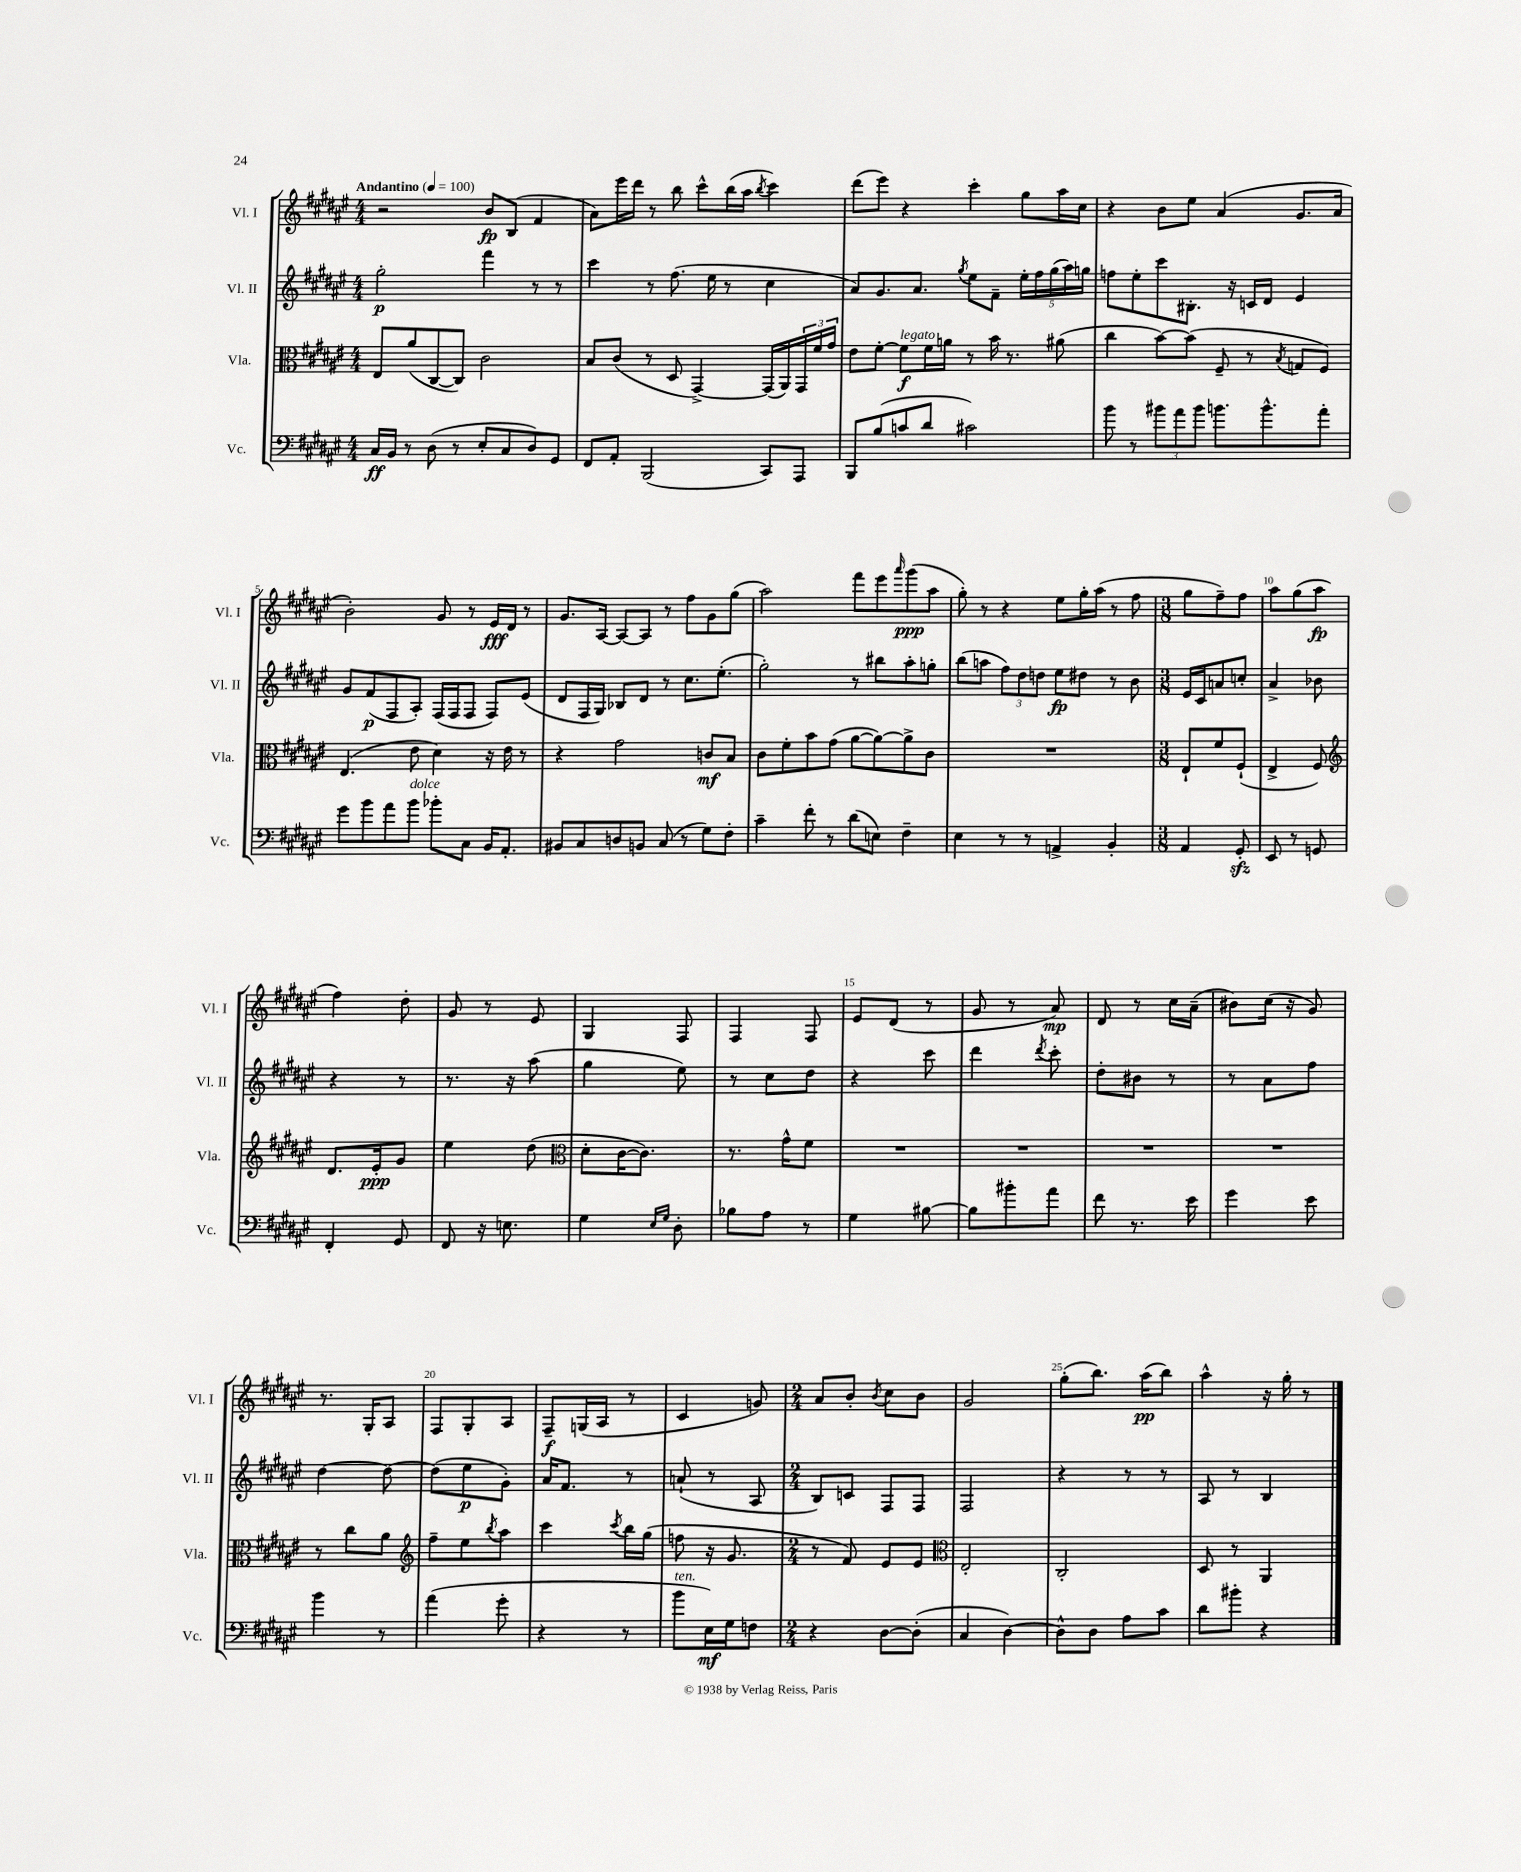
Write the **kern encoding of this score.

**kern	**dynam	**kern	**dynam	**kern	**dynam	**kern	**dynam
*part4	*part4	*part3	*part3	*part2	*part2	*part1	*part1
*staff4	*staff4	*staff3	*staff3	*staff2	*staff2	*staff1	*staff1
*I"Vc.	*	*I"Vla.	*	*I"Vl. II	*	*I"Vl. I	*
*I'Vc.	*	*I'Vla.	*	*I'Vl. II	*	*I'Vl. I	*
*clefF4	*	*clefC3	*	*clefG2	*	*clefG2	*
*k[f#c#g#d#a#e#]	*	*k[f#c#g#d#a#e#]	*	*k[f#c#g#d#a#e#]	*	*k[f#c#g#d#a#e#]	*
*M4/4	*	*M4/4	*	*M4/4	*	*M4/4	*
*MM100	*	*MM100	*	*MM100	*	*MM100	*
=1	=1	=1	=1	=1	=1	=1	=1
!	!	!	!	!	!	!LO:TX:a:B:t=Andantino	!
16C#/LL	ff	8E#/L	.	2gg#'\	p	2r	.
16BB/JJ	.	.	.	.	.	.	.
8r	.	(8a#/	.	.	.	.	.
(8D#\	.	[8C#/	.	.	.	.	.
8r	.	8C#/J])	.	.	.	.	.
8E#'/L	.	2c#\	.	4fff#\	.	8b/L	fp
8C#/	.	.	.	.	.	(8B/J	.
8D#/)	.	.	.	8r	.	4f#/	.
8GG#/J	.	.	.	8r	.	.	.
=2	=2	=2	=2	=2	=2	=2	=2
8FF#/L	.	8B/L	.	4ccc#\	.	8a#\L)	.
8AA#'/J	.	(8c#/J	.	.	.	16eee#\L	.
.	.	.	.	.	.	16ddd#\JJ	.
(2BBB/	.	8r	.	8r	.	8r	.
.	.	8D#/	.	(8.ff#\	.	8bb\	.
.	.	[4GG#^/)	.	.	.	8ccc#^^\L	.
.	.	.	.	16ee#\	.	.	.
.	.	.	.	8r	.	(16bb\L	.
.	.	.	.	.	.	16aa#\JJ	.
.	.	.	.	.	.	8qbb/	.
8CC#/L)	.	(16GG#/LL]	.	4cc#\	.	4ccc#\)	.
.	.	16AA#/)	.	.	.	.	.
8AAA#/J	.	24GG#/	.	.	.	.	.
.	.	24f#/	.	.	.	.	.
.	.	24g#/JJ	.	.	.	.	.
=3	=3	=3	=3	=3	=3	=3	=3
8BBB/L	.	8e#\L	.	8a#/L)	.	(8ddd#\L	.
(8B/	.	[8f#'\J	.	8.g#/	.	8eee#\J)	.
!	!	!LO:TX:a:i:t=legato	!	!	!	!	!
8cn/	.	8f#\L]	f	.	.	4r	.
.	.	.	.	8.a#/J	.	.	.
8d#/J	.	16f#\L	.	.	.	.	.
.	.	16an\JJ	.	.	.	.	.
.	.	.	.	8qgg#/	.	.	.
2c#X\)	.	8r	.	8ee#\L	.	4ccc#'\	.
.	.	16b\	.	8f#~\J	.	.	.
.	.	8.r	.	.	.	.	.
.	.	.	.	20ee#'\LL	.	8gg#\L	.
.	.	.	.	20ff#\	.	.	.
.	.	.	.	(20gg#\	.	.	.
.	.	(8a#X\	.	.	.	16aa#\L	.
.	.	.	.	20aa#\)	.	.	.
.	.	.	.	.	.	16cc#\JJ	.
.	.	.	.	20ggn\JJ	.	.	.
=4	=4	=4	=4	=4	=4	=4	=4
8b\	.	4cc#\	.	8ffn\L	.	4r	.
8r	.	.	.	8ee#'\	.	.	.
12b#X\L	.	[8b\L)	.	8ccc#\	.	8b\L	.
12a#\	.	.	.	.	.	.	.
.	.	(8b\J]	.	8.B#X'\J	.	8ee#\J	.
12b#\J	.	.	.	.	.	.	.
8.bn\L	.	8F#~/	.	.	.	(4a#/	.
.	.	.	.	16r	.	.	.
.	.	8r	.	16cn/LL	.	.	.
8.b^^\	.	.	.	16d#/JJ	.	.	.
.	.	8qB/	.	.	.	.	.
.	.	8Gn/L	.	4e#/	.	8.g#/L	.
8a#'\J	.	8F#/J)	.	.	.	.	.
.	.	.	.	.	.	16a#/Jk	.
!!LO:LB:g=z
=5	=5	=5	=5	=5	=5	=5	=5
8g#\L	.	(4.E#/	.	8g#/L	.	2b'\)	.
8b\	.	.	.	(8f#/	p	.	.
8a#\	.	.	.	8F#/	.	.	.
!LO:TX:a:i:t=dolce	!	!	!	!	!	!	!
8b\J	.	8e#\	.	8A#'/J)	.	.	.
8b-X'\L	.	4d#\)	.	(16F#/LL	.	8g#/	.
.	.	.	.	16F#/J	.	.	.
8C#\J	.	.	.	8F#/J	.	8r	.
16BB/KL	.	16r	.	8F#/L)	.	16e#/LL	fff
8.AA#'/J	.	16e#\	.	.	.	16d#/JJ	.
.	.	8r	.	(8e#/J	.	8r	.
=6	=6	=6	=6	=6	=6	=6	=6
8BB#X/L	.	4r	.	8d#/L	.	8.g#/L	.
8C#/	.	.	.	16F#/L	.	.	.
.	.	.	.	16G#/JJ)	.	[16A#/Jk	.
8Dn/	.	2g#\	.	8B-X/L	.	8A#/L_	.
8BBn/J	.	.	.	8d#/J	.	8A#/J]	.
(8C#/	.	.	.	8r	.	8r	.
8r	.	.	.	8.cc#\L	.	8ff#\L	.
8G#\L)	.	8cn/L	mf	.	.	8g#\	.
.	.	.	.	(8.ee#'\J	.	.	.
8F#'\J	.	8B/J	.	.	.	(8gg#\J	.
=7	=7	=7	=7	=7	=7	=7	=7
4c#~\	.	8c#\L	.	2gg#'\)	.	2aa#\)	.
.	.	8f#'\	.	.	.	.	.
8f#'\	.	8b\	.	.	.	.	.
8r	.	(8g#\J	.	.	.	.	.
(8d#\L	.	[8a#\L	.	8r	.	8fff#\L	.
8En\J)	.	8a#\_)	.	8bb#X\L	.	8eee#\	.
.	.	.	.	.	.	16qqaaa#/	.
4F#~\	.	8a#^\]	.	8aa#'\	.	(8ggg#\	ppp
.	.	8c#\J	.	8ggn'\J	.	8aa#\J	.
=8	=8	=8	=8	=8	=8	=8	=8
4E#\	.	1r	.	(8bb\L	.	8gg#'\)	.
.	.	.	.	8aan\J	.	8r	.
8r	.	.	.	12ff#\L)	.	4r	.
.	.	.	.	12dd#\	.	.	.
8r	.	.	.	.	.	.	.
.	.	.	.	12ddn\J	.	.	.
4AAn^/	.	.	.	8ee#\L	fp	8ee#\L	.
.	.	.	.	8dd#X\J	.	16gg#'\L	.
.	.	.	.	.	.	(16aa#\JJ	.
4BB'/	.	.	.	8r	.	8r	.
.	.	.	.	8b\	.	8ff#\	.
=9	=9	=9	=9	=9	=9	=9	=9
*M3/8	*	*M3/8	*	*M3/8	*	*M3/8	*
4AA#/	.	8E#`/L	.	16e#/LL	.	8gg#\L	.
.	.	.	.	16c#/J	.	.	.
.	.	8f#/	.	8an/	.	8ff#~\)	.
8GG#zz'/	.	(8F#`/J	.	8ccn'/J	.	8ff#\J	.
=10	=10	=10	=10	=10	=10	=10	=10
8EE#/	.	4E#^/	.	4a#^/	.	8aa#\L	.
8r	.	.	.	.	.	(8gg#\	.
8GGn/	.	8F#/)	.	8b-X\	.	8aa#\J	fp
!!LO:LB:g=z
=11	=11	=11	=11	=11	=11	=11	=11
*	*	*clefG2	*	*	*	*	*
4FF#'/	.	8.d#/L	.	4r	.	4ff#\)	.
.	.	16e#'/k	ppp	.	.	.	.
8GG#/	.	8g#/J	.	8r	.	8dd#'\	.
=12	=12	=12	=12	=12	=12	=12	=12
8FF#/	.	4ee#\	.	8.r	.	8g#/	.
16r	.	.	.	.	.	8r	.
8.En\	.	.	.	16r	.	.	.
.	.	(8dd#\	.	(8aa#\	.	8e#/	.
=13	=13	=13	=13	=13	=13	=13	=13
*	*	*clefC3	*	*	*	*	*
4G#\	.	8d#'\L	.	4gg#\	.	4G#/	.
.	.	[16c#\K	.	.	.	.	.
.	.	8.c#\J])	.	.	.	.	.
16qqE#/LL	.	.	.	.	.	.	.
16qqG#/JJ	.	.	.	.	.	.	.
8D#'\	.	.	.	8ee#\)	.	8F#/	.
=14	=14	=14	=14	=14	=14	=14	=14
8B-X\L	.	8.r	.	8r	.	4F#/	.
8A#\J	.	.	.	8cc#\L	.	.	.
.	.	16g#^^\KL	.	.	.	.	.
8r	.	8f#\J	.	8dd#\J	.	8F#/	.
=15	=15	=15	=15	=15	=15	=15	=15
4G#\	.	4.r	.	4r	.	8e#/L	.
.	.	.	.	.	.	(8d#/J	.
[8B#X\	.	.	.	8ccc#\	.	8r	.
=16	=16	=16	=16	=16	=16	=16	=16
8B#\L]	.	4.r	.	4ddd#\	.	8g#/	.
8b#X'\	.	.	.	.	.	8r	.
.	.	.	.	8qddd#/	.	.	.
8a#\J	.	.	.	8ccc#'\	.	8a#/)	mp
=17	=17	=17	=17	=17	=17	=17	=17
8f#\	.	4.r	.	8dd#'\L	.	8d#/	.
8.r	.	.	.	8b#X\J	.	8r	.
.	.	.	.	8r	.	16cc#\LL	.
16e#\	.	.	.	.	.	(16a#~\JJ	.
=18	=18	=18	=18	=18	=18	=18	=18
4g#\	.	4.r	.	8r	.	8b#X\L)	.
.	.	.	.	8a#\L	.	(16cc#\Jk	.
.	.	.	.	.	.	16r	.
8e#\	.	.	.	8ff#\J	.	8g#/)	.
!!LO:LB:g=z
=19	=19	=19	=19	=19	=19	=19	=19
4b\	.	8r	.	[4dd#\	.	8.r	.
.	.	8cc#\L	.	.	.	.	.
.	.	.	.	.	.	16G#'/KL	.
8r	.	8a#\J	.	8dd#\_	.	8A#/J	.
=20	=20	=20	=20	=20	=20	=20	=20
*	*	*clefG2	*	*	*	*	*
(4a#\	.	8ff#~\L	.	(8dd#\L]	.	8F#/L	.
.	.	8ee#\	.	8ee#\	p	8G#'/	.
.	.	8qbb/	.	.	.	.	.
8g#'\	.	8aa#\J	.	8g#'\J)	.	8A#/J	.
=21	=21	=21	=21	=21	=21	=21	=21
4r	.	4ccc#\	.	16a#/KL	.	8F#~/L	f
.	.	.	.	8.f#/J	.	.	.
.	.	.	.	.	.	(16Gn/L	.
.	.	.	.	.	.	16A#/JJ	.
.	.	8qccc#/	.	.	.	.	.
8r	.	16bb\LL	.	8r	.	8r	.
.	.	(16gg#\JJ	.	.	.	.	.
=22	=22	=22	=22	=22	=22	=22	=22
!LO:TX:a:i:t=ten.	!	!	!	!	!	!	!
8b\L	.	8ffn\	.	(8an`/	.	4c#/	.
16E#\L)	mf	16r	.	8r	.	.	.
16G#\J	.	8.g#/	.	.	.	.	.
8Fn\J	.	.	.	8A#/	.	8gn/)	.
=23	=23	=23	=23	=23	=23	=23	=23
*M2/4	*	*M2/4	*	*M2/4	*	*M2/4	*
4r	.	8r	.	8B/L)	.	8a#/L	.
.	.	8f#/)	.	8cn/J	.	8b'/J	.
.	.	.	.	.	.	8qb/	.
[8D#\L	.	8e#/L	.	8F#/L	.	8cc#\L	.
(8D#'\J]	.	8e#/J	.	8F#/J	.	8b\J	.
=24	=24	=24	=24	=24	=24	=24	=24
*	*	*clefC3	*	*	*	*	*
4C#/	.	2E#'/	.	2F#/	.	2g#/	.
[4D#\)	.	.	.	.	.	.	.
=25	=25	=25	=25	=25	=25	=25	=25
8D#^^\L]	.	2C#'/	.	4r	.	(8gg#'\L	.
8D#\J	.	.	.	.	.	8.bb\J)	.
8A#\L	.	.	.	8r	.	.	.
.	.	.	.	.	.	(16aa#\KL	pp
8c#\J	.	.	.	8r	.	8bb\J)	.
=26	=26	=26	=26	=26	=26	=26	=26
8d#\L	.	8D#/	.	8A#/	.	4aa#^^\	.
8b#X'\J	.	8r	.	8r	.	.	.
4r	.	4AA#/	.	4B/	.	16r	.
.	.	.	.	.	.	16gg#'\	.
.	.	.	.	.	.	8r	.
==	==	==	==	==	==	==	==
*-	*-	*-	*-	*-	*-	*-	*-
